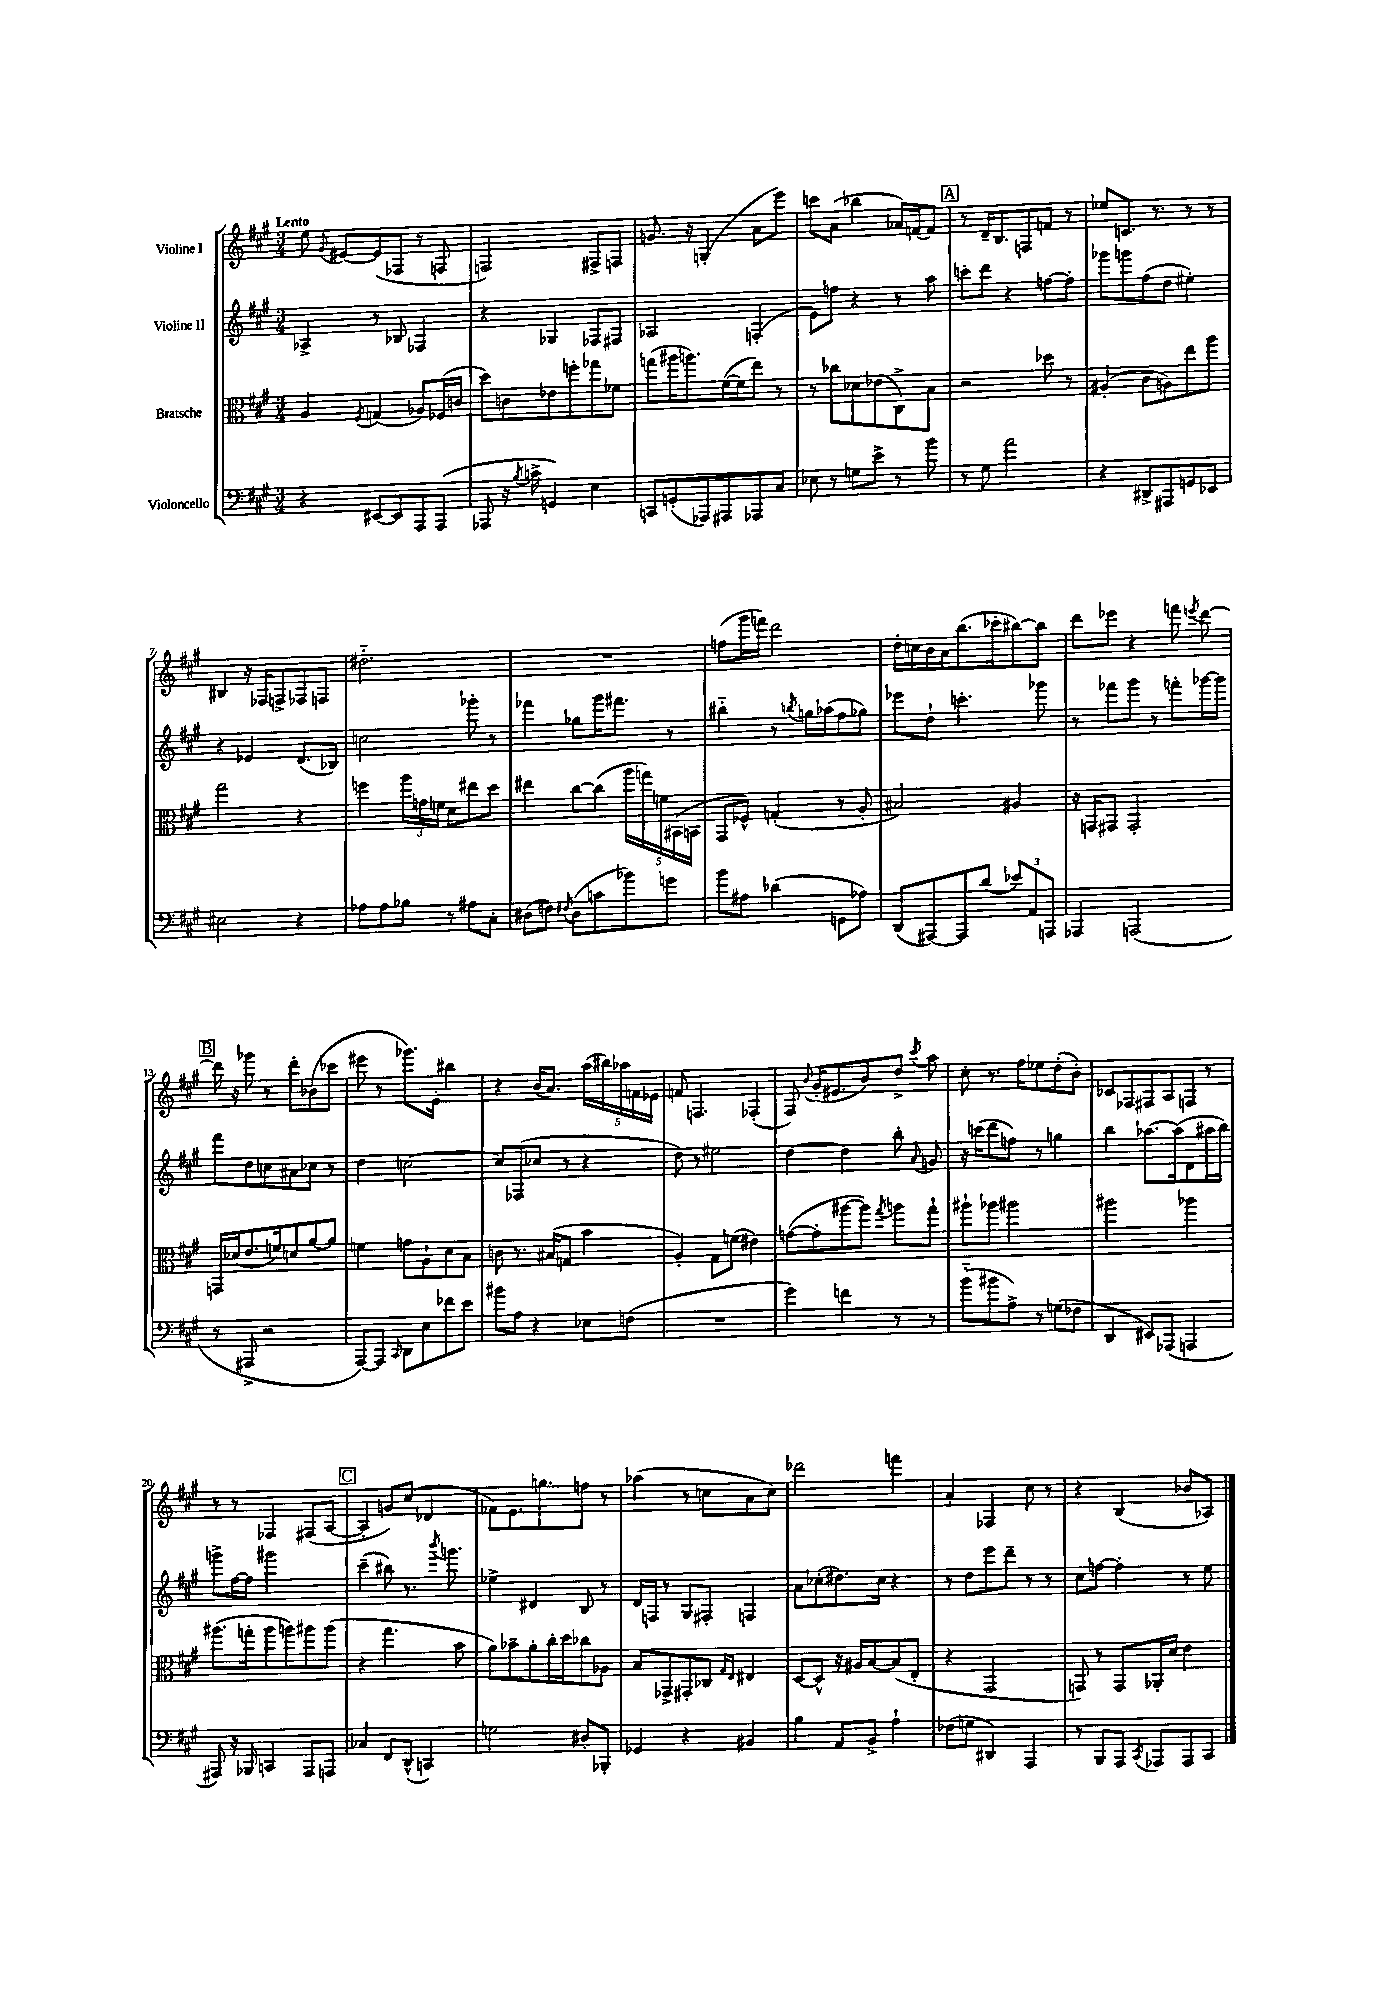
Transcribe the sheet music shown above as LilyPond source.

<<
\new StaffGroup <<
\new Staff = "s0" \with { instrumentName = "Violine I" } {
    \clef treble \key a \major \numericTimeSignature \time 3/4 \tempo "Lento"
    \autoBeamOff e''8 \appoggiatura { gis'8 } eis'8[~ eis'8( fes8] r8 f8 |
    f2) fis8[-> f8] |
    g'8. r16 g4-.( a'8[ e'''8]) |
    c'''8[ a'8]( bes''4 aes'16[) f'16~ f'8] |
    \mark \markup { \box "A" } r8 d'16[-- b8. f8 f'8] r8 |
    ees''8[ c'8.] r8. r8 r8 |
    bis4 r16 fes16[ f8-> fes8 f8] |
    dis''2.-_ |
    R2. |
    f''8[( gis'''16 f'''16]) d'''2 |
    d''16[-. c''16 b'16 a'16 b''8.( ces'''16-. bis''8~) bis''8] |
    d'''8[ ees'''8] r4 f'''8 \acciaccatura { e'''8 } d'''8~ |
    \mark \markup { \box "B" } d'''16 r16 ges'''8 r8 d'''8[-. bes'8( ces'''8] |
    eis'''8 r8 ges'''8.[) e'16]-. bis''4 |
    r4 b'16[( a'8.]) \tuplet 5/4 { a''16[( bis''16) aes''16 f'16 ees'16] } |
    f'8 f4. fes4-.( |
    fis8) \appoggiatura { b'8 } gis'16[-.( eis'8. b'8) d''8]-> \acciaccatura { cis'''8 } a''8 |
    cis''8-. r8. fis''16[ ees''8 d''8-.( b'8]-.) |
    ces'8[ fes8 fis8 a8 f8] r8 |
    r8 r8 fes4 fis8[( a8]~ |
    \mark \markup { \box "C" } a4-. g'8[) cis''8]( des'4 |
    fes'8[) e'8. g''8. f''8] r8 |
    aes''4( r8 c''8[ a'8 c''8]) |
    des'''2 f'''4 |
    a'4-. fes4 cis''8 r8 |
    r4 b4( bes'8[ aes8]) \bar "|." |
}
\new Staff = "s1" \with { instrumentName = "Violine II" } {
    \clef treble \key a \major \numericTimeSignature \time 3/4
    \autoBeamOff aes4-> r8 bes8 fes4 |
    r4 ges4 fes8[ fis8] |
    aes2 f4-.( |
    e'8[) f''8] r4 r8 a''8 |
    \mark \markup { \box "A" } c'''8[-. d'''8] r4 f''8[~ f''8]-. |
    ges'''8[ g'''8 fis''8( d''8] eis''4-.) |
    r4 ees'4 d'8.[( bes16]) |
    c''2 ges'''8-. r8 |
    fes'''4 ges''8[ gis'''16 fis'''8.] r8 |
    bis''4-_ r8 \acciaccatura { b''8 } g''16[ aes''16( fis''8 ges''8]) |
    ees'''8[ d''8]-! c'''4.-. ges'''8 |
    r8 fes'''8[ gis'''8] r8 f'''8[-. ges'''16~ ges'''16] |
    \mark \markup { \box "B" } fis'''8[ d''8 c''8 ais'8 ces''8] r8 |
    d''4 c''2~ |
    c''8[ fes8( ces''8] r8 r4 |
    d''8) r8 eis''2 |
    d''4~ d''4 b''8-. \appoggiatura { a'8 } g'8 |
    r16 c'''16[( d'''8 f''8]) r8 g''4 |
    b''4 aes''8.[~ aes''16( d'8 ais''16 b''16]) |
    g'''8[-> fis''16~ fis''16] gis'''2 |
    \mark \markup { \box "C" } cis'''4--( bis''8) r8. \acciaccatura { b'''8 } g'''8. |
    ees''4-> dis'4 b8 r8 |
    d'16[ f16] r8 gis8[ fis8]-. f4 |
    a'8[ ces''8-.( dis''8.) ces''16] r4 |
    r8 d''8[ e'''8 d'''8]-- r8 r8 |
    cis''8[ f''8]~ f''4-. r8 e''8 \bar "|." |
}
\new Staff = "s2" \with { instrumentName = "Bratsche" } {
    \clef alto \key a \major \numericTimeSignature \time 3/4
    \autoBeamOff a4 \acciaccatura { fis8 } g4( aes8[) fes16( c'16] |
    d''8[) c'8 ees'8 f''8-. ges''8 fes'8] |
    g''8[( ais''16 a''8.) fis'16~( fis'16 e''8]) r8 |
    r8 ces''8[ des'8 ees'8( cis8->) b8] |
    \mark \markup { \box "A" } r2 des''8 r8 |
    ais4-.( cis'8[ a8) e''8 a''8] |
    gis''2 r4 |
    f''4 \tuplet 3/2 { a''16[ g'16 f'16] } d'8[ eis''8 d''8] |
    eis''4 cis''8[~ cis''8]( \tuplet 5/4 { a''16[ g''16) f'16 bis,16( b,16] } |
    gis,8[ fes8]-^) g4-.( r8 a8-. |
    bis2) ais4 |
    r16 g,16[ gis,8] gis,2-. |
    \mark \markup { \box "B" } g,16[ des'16( e'8. f'16) d'8 a'8~ a'8] |
    f'4 g'8[ a8-! d'8 b8] |
    c'8 r8. bis16[( g8] b'4 |
    a4-.) gis8[ f'8]( eis'4) |
    g'8[~( g'8-. ais''8~ ais''8]) \acciaccatura { gis''8 } a''8[ gis''8]-! |
    ais''8[-! aes''8] ais''2 |
    ais''2 aes''4 |
    ais''8.[( g''16-. ais''8 a''8) ais''8 ais''8]( |
    \mark \markup { \box "C" } r4 gis''4. b'8 |
    a'8[) bes'8-- a'8-. cis''16-. d''16 ces''8 aes8] |
    b8[ ges,8-> gis,8-. ces8] \grace { gis16[ e16] } eis4 |
    d8[~ d8]-^ r16 ais16[ b8~ b8( e8]-. |
    r4 gis,2 |
    g,8) r8 g,8[ aes,16-. d'16] e'4 \bar "|." |
}
\new Staff = "s3" \with { instrumentName = "Violoncello" } {
    \clef bass \key a \major \numericTimeSignature \time 3/4
    \autoBeamOff r4 eis,8[~ eis,8 a,,8 a,,8]( |
    aes,,8 r16 \acciaccatura { b8 } c'16-> g,4) e4 |
    c,8[ g,8-.( aes,,8) ais,,8 aes,,8 cis8] |
    ees8 r8 g8[ e'8]-> r8 b'8 |
    \mark \markup { \box "A" } r8 gis8 a'2 |
    r4 dis,8[-> ais,,8 g,8 ees,8] |
    eis2 r4 |
    aes8[ aes8 bes8] r8 ais8[ cis8]-. |
    dis8[( f8]) \acciaccatura { fis8 } dis8[( c'8 bes'8) g'8] |
    b'8[ ais8] des'4( g,8[ aes8]) |
    d,8[( ais,,8~) ais,,8 d'8]( \tuplet 3/2 { ees'8[) a,8 a,,8] } |
    aes,,4 a,,2( |
    \mark \markup { \box "B" } r8 ais,,8-> r2 |
    a,,8[~) a,,8] \grace { cis,16 } d,8[ e8 fes'8 e'8] |
    bis'8[ a8] r4 ees8[ f8]( |
    R2. |
    gis'4) f'4 r8 r8 |
    b'8[-_( bis'8 a8]->) r8 g8[( fes8] |
    d,4 eis,8[) aes,,8]( a,,4 |
    ais,,8) r16 bes,,16 c,4 ais,,8[ a,,8] |
    \mark \markup { \box "C" } ces4 fis,8[ d,8]-^( c,4) |
    g2 dis8[-. bes,,8]-. |
    ges,4 r4 bis,4 |
    b4 a,8[ b,8]-> a4-! |
    fes8[( g8] dis,4) a,,4 |
    r8 b,,8[ a,,8] \acciaccatura { cis,8 } aes,,8[ aes,,8 cis,8] \bar "|." |
}
>>
>>
